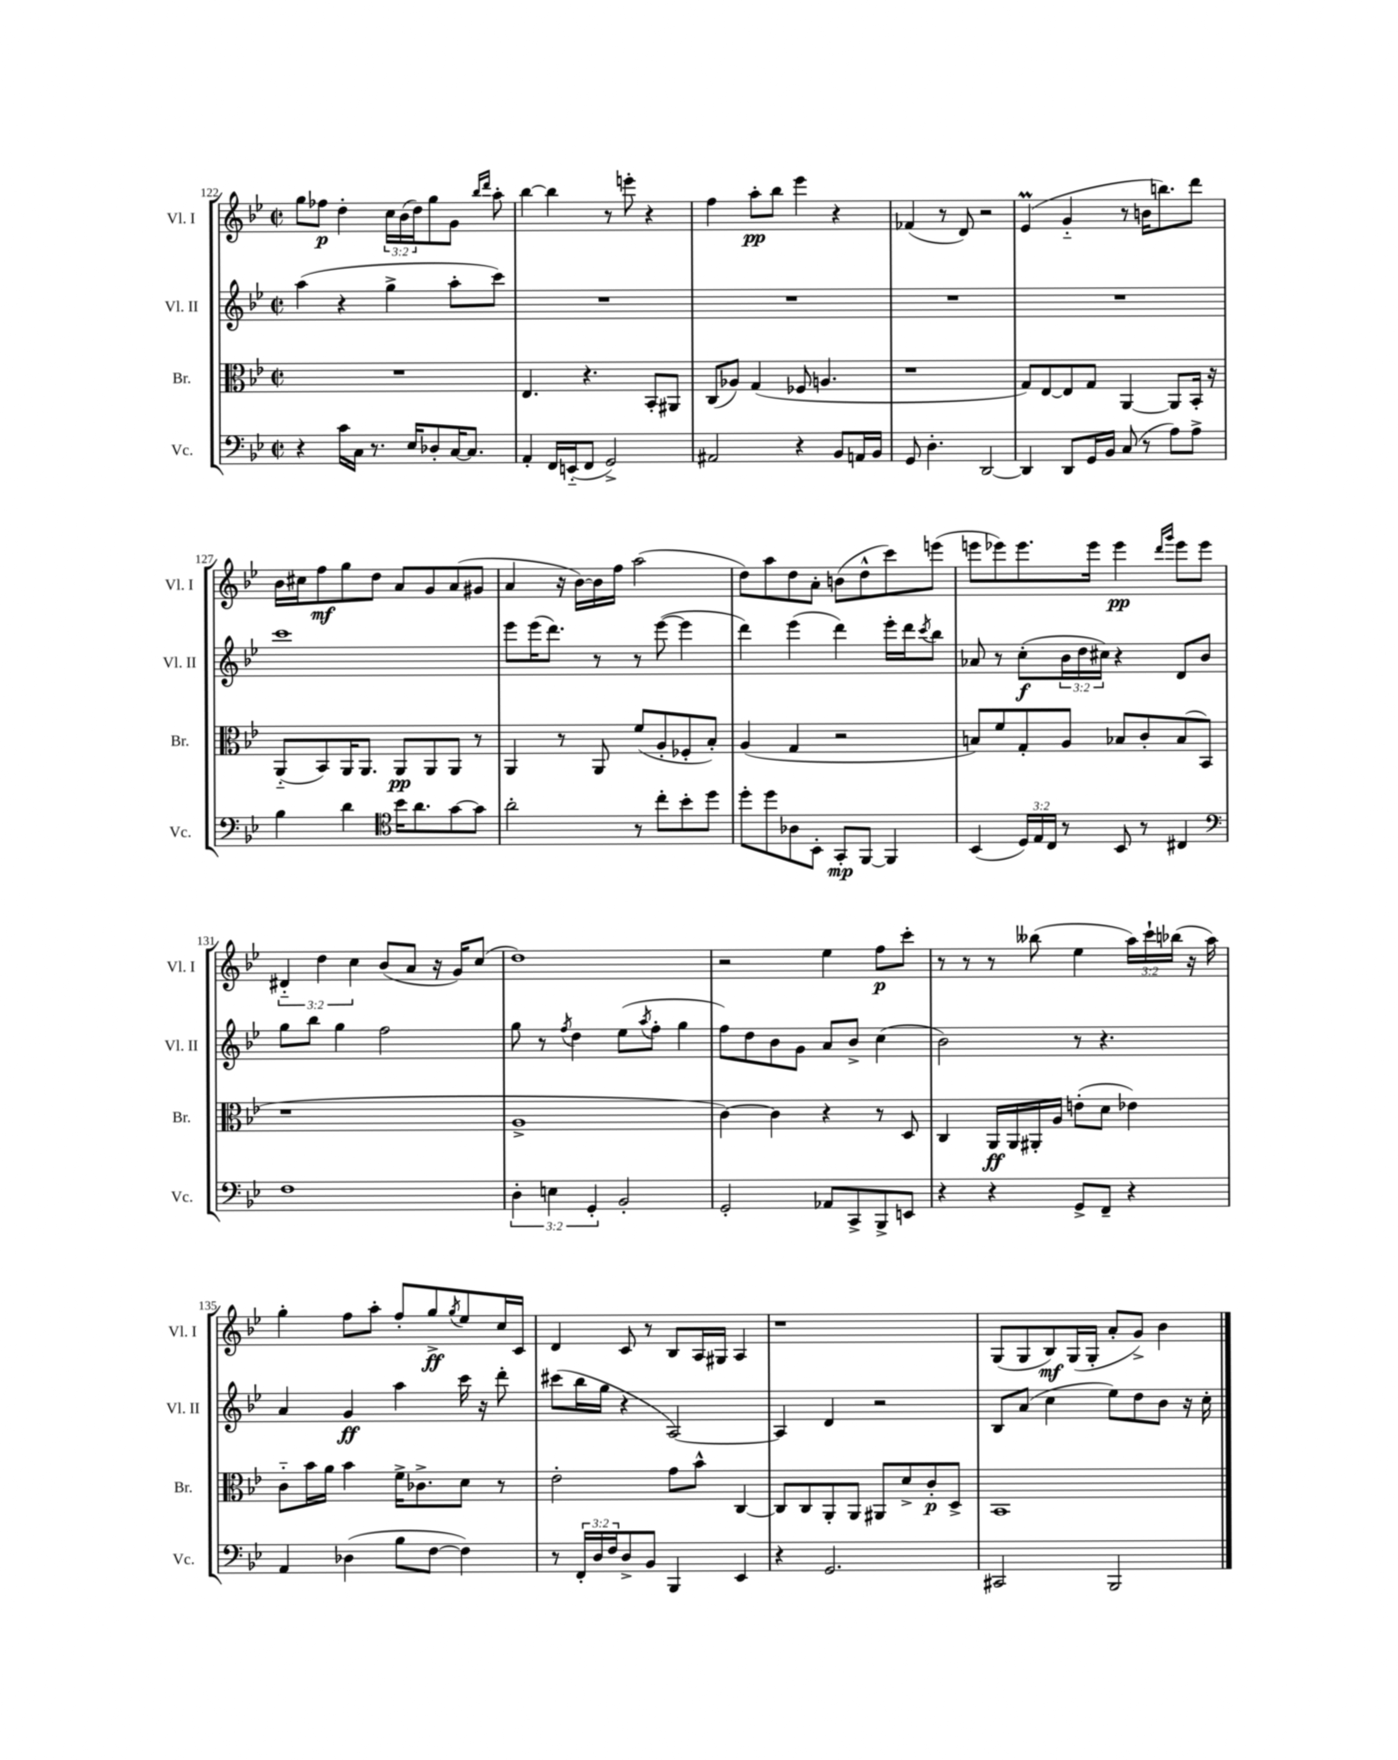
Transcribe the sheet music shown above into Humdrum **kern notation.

**kern	**kern	**kern	**kern
*staff4	*staff3	*staff2	*staff1
*clefF4	*clefC3	*clefG2	*clefG2
*k[b-e-]	*k[b-e-]	*k[b-e-]	*k[b-e-]
*M2/2	*M2/2	*M2/2	*M2/2
*met(c|)	*met(c|)	*met(c|)	*met(c|)
4r	1r	(4aa\	8gg\L
.	.	.	8ff-\J
16c\LL	.	4r	4dd'\
16C\JJ	.	.	.
8.r	.	.	.
.	.	4gg^\	24cc\LL
.	.	.	(24b-\
16E-/LK	.	.	.
.	.	.	24dd\J)
8D-'/	.	.	8gg\
[16C/K	.	8aa'\L	8g\J
8.C/]J	.	.	.
.	.	.	16qqbb-/LL
.	.	.	16qqddd/JJ
.	.	8ccc\J)	8aa'\
=	=	=	=
4AA'/	4.E-/	1r	[4bb-\
16FF/LL	.	.	4bb-\]
(16EE'~/J	.	.	.
8FF/J	4.r	.	.
2GG^/)	.	.	8r
.	.	.	8eee'\
.	8BB-'/L	.	4r
.	8AA#/J	.	.
=	=	=	=
2AA#/	(8C/L	1r	4ff\
.	8A-/J)	.	.
.	(4G/	.	8aa'\L
.	.	.	8bb-\J
4r	8F-/	.	4eee-\
.	4.A/	.	.
8BB-/L	.	.	4r
16AA/L	.	.	.
16BB-/JJ	.	.	.
=	=	=	=
8GG/	1r	1r	(4f-/
4.D'\	.	.	.
.	.	.	8r
.	.	.	8d/)
[2DD/	.	.	2r
=	=	=	=
4DD/]	8G/L)	1r	(4e-/
.	[8E-/	.	.
8DD/L	8E-/]	.	4g'~/
16GG/L	8G/J	.	.
16BB-/JJ	.	.	.
(8C/	[4AA/	.	8r
8r	.	.	16b\LK
.	.	.	8.bb\)
8A\L)	8AA/]L	.	.
8A^\J	16BB-'/Jk	.	8ddd\J
.	16r	.	.
=	=	=	=
4B-\	(8AA'~/L	1ccc	16b-\LL
.	.	.	16cc#\J
.	8BB-/)	.	8ff\
4d\	16AA/K	.	8gg\
.	8.AA/J	.	.
.	.	.	8dd\J
*clefC4	*	*	*
16b-\LK	8AA/L	.	8a/L
8.a\	.	.	.
.	8AA/	.	8g/
[8g\	8AA/J	.	(8a/
8g\]J	8r	.	8g#/J
=	=	=	=
2a'\	4AA/	8eee-\L	4a/
.	.	(16eee-\K	.
.	.	8.ddd\J)	.
.	8r	.	16r
.	.	.	[16b-\LL)
.	8AA/	8r	16b-\]
.	.	.	16ff\JJ
8r	(8f/L	8r	(2aa\
8cc'\L	8A'/	([8eee-\	.
8b-'\	8F-'/	4eee-\]	.
8dd\J	8B-'/J)	.	.
=	=	=	=
8dd'\L	(4A/	4ddd\)	8dd\L)
8dd\	.	.	8aa\
8A-\	4G/	(4eee-\	8dd\
8BB-'\J	.	.	8a'\J
8GG'/L	2r	4ddd\)	(8b\L
[8FF/J	.	.	8dd^^\
4FF/]	.	16eee-'\LL	8ccc\)
.	.	16ddd\J	.
.	.	8qccc/	.
.	.	8bb-\J	(8eee\J
=	=	=	=
(4BB-/	8B/L)	8a-/	8eee\L
.	8f/	8r	8eee-\)
24D/LL)	8G'/	(8cc'\L	8.eee-\
24E-/	.	.	.
24C/JJ	.	.	.
8r	8A/J	24b-\L	.
.	.	24dd\	.
.	.	.	16eee-\Jk
.	.	24cc#\JJ)	.
8BB-/	8B-/L	4r	4eee-\
8r	8c'/	.	.
.	.	.	16qqddd/LL
.	.	.	16qqggg/JJ
4C#/	(8B-/	8d/L	8eee-\L
.	8BB-/J	8b-/J	8eee-\J
=	=	=	=
*clefF4	*	*	*
1F	1r	8gg\L	6d#'~/
.	.	8bb-\J	.
.	.	.	6dd\
.	.	4gg\	.
.	.	.	6cc\
.	.	2ff\	(8b-/L
.	.	.	8a/J
.	.	.	16r
.	.	.	16g/LK)
.	.	.	(8cc/J
=	=	=	=
6D'\	1A^	8gg\	1dd)
.	.	8r	.
6E\	.	.	.
.	.	8qff/	.
.	.	4dd\	.
6GG'/	.	.	.
2BB-'/	.	(8ee-\L	.
.	.	8qaa/	.
.	.	8ff'\J	.
.	.	4gg\	.
=	=	=	=
2GG'/	[4c\)	8ff\L)	2r
.	.	8dd\	.
.	4c\]	8b-\	.
.	.	8g\J	.
8AA-/L	4r	8a/L	4ee-\
8CC^/	.	8b-^/J	.
8BBB-^/	8r	(4cc\	8ff\L
8EE/J	8D/	.	8ccc'\J
=	=	=	=
4r	4C/	2b-\)	8r
.	.	.	8r
4r	16AA/LL	.	8r
.	16AA/	.	.
.	16AA#'/	.	(8bb--\
.	16A/JJ	.	.
8GG^/L	(8e'\L	8r	4ee-\
8FF~/J	8d\J	4.r	.
4r	4e-\)	.	24aa\LL)
.	.	.	24ccc`\
.	.	.	(24bb-\JJ
.	.	.	16r
.	.	.	16aa\)
=	=	=	=
4AA/	8c'~\L	4a/	4gg'\
.	16b-\L	.	.
.	16a\JJ	.	.
(4D-\	4b-\	4g/	8ff\L
.	.	.	8aa'\J
8B-\L	16f^\LK	4aa\	8ff'/L
.	8.c-^\	.	.
[8F\J	.	.	8gg^/
.	.	.	8qgg/
4F\])	8d\J	16ccc\	8ee-/
.	.	16r	.
.	8r	8ddd'\	16cc/L
.	.	.	16c/JJ
=	=	=	=
8r	2e-'\	(8ccc#\L	4d/
24FF'/LL	.	16bb-\L	.
24D/	.	.	.
.	.	16gg\JJ	.
24F/J	.	.	.
8D^/	.	4r	8c/
8BB-/J	.	.	8r
4BBB-/	8g\L	[2A/)	8B-/L
.	8b-^^\J	.	16A/L
.	.	.	16G#/JJ
4EE-/	[4C/	.	4A/
=	=	=	=
4r	8C/]L	4A/]	1r
.	8C/	.	.
2.GG/	8AA'/	4d/	.
.	8AA/J	.	.
.	8AA#/L	2r	.
.	8d^/	.	.
.	8c'/	.	.
.	8D^/J	.	.
=	=	=	=
2CC#/	1BB-	8B-/L	(8G/L
.	.	(8a/J	8G/
.	.	4cc\	8B-/)
.	.	.	(16G/L
.	.	.	16G'/JJ
2BBB-/	.	8ee-\L)	8a'/L
.	.	8dd\	8g^/J)
.	.	8b-\J	4b-\
.	.	16r	.
.	.	16cc'\	.
==	==	==	==
*-	*-	*-	*-
